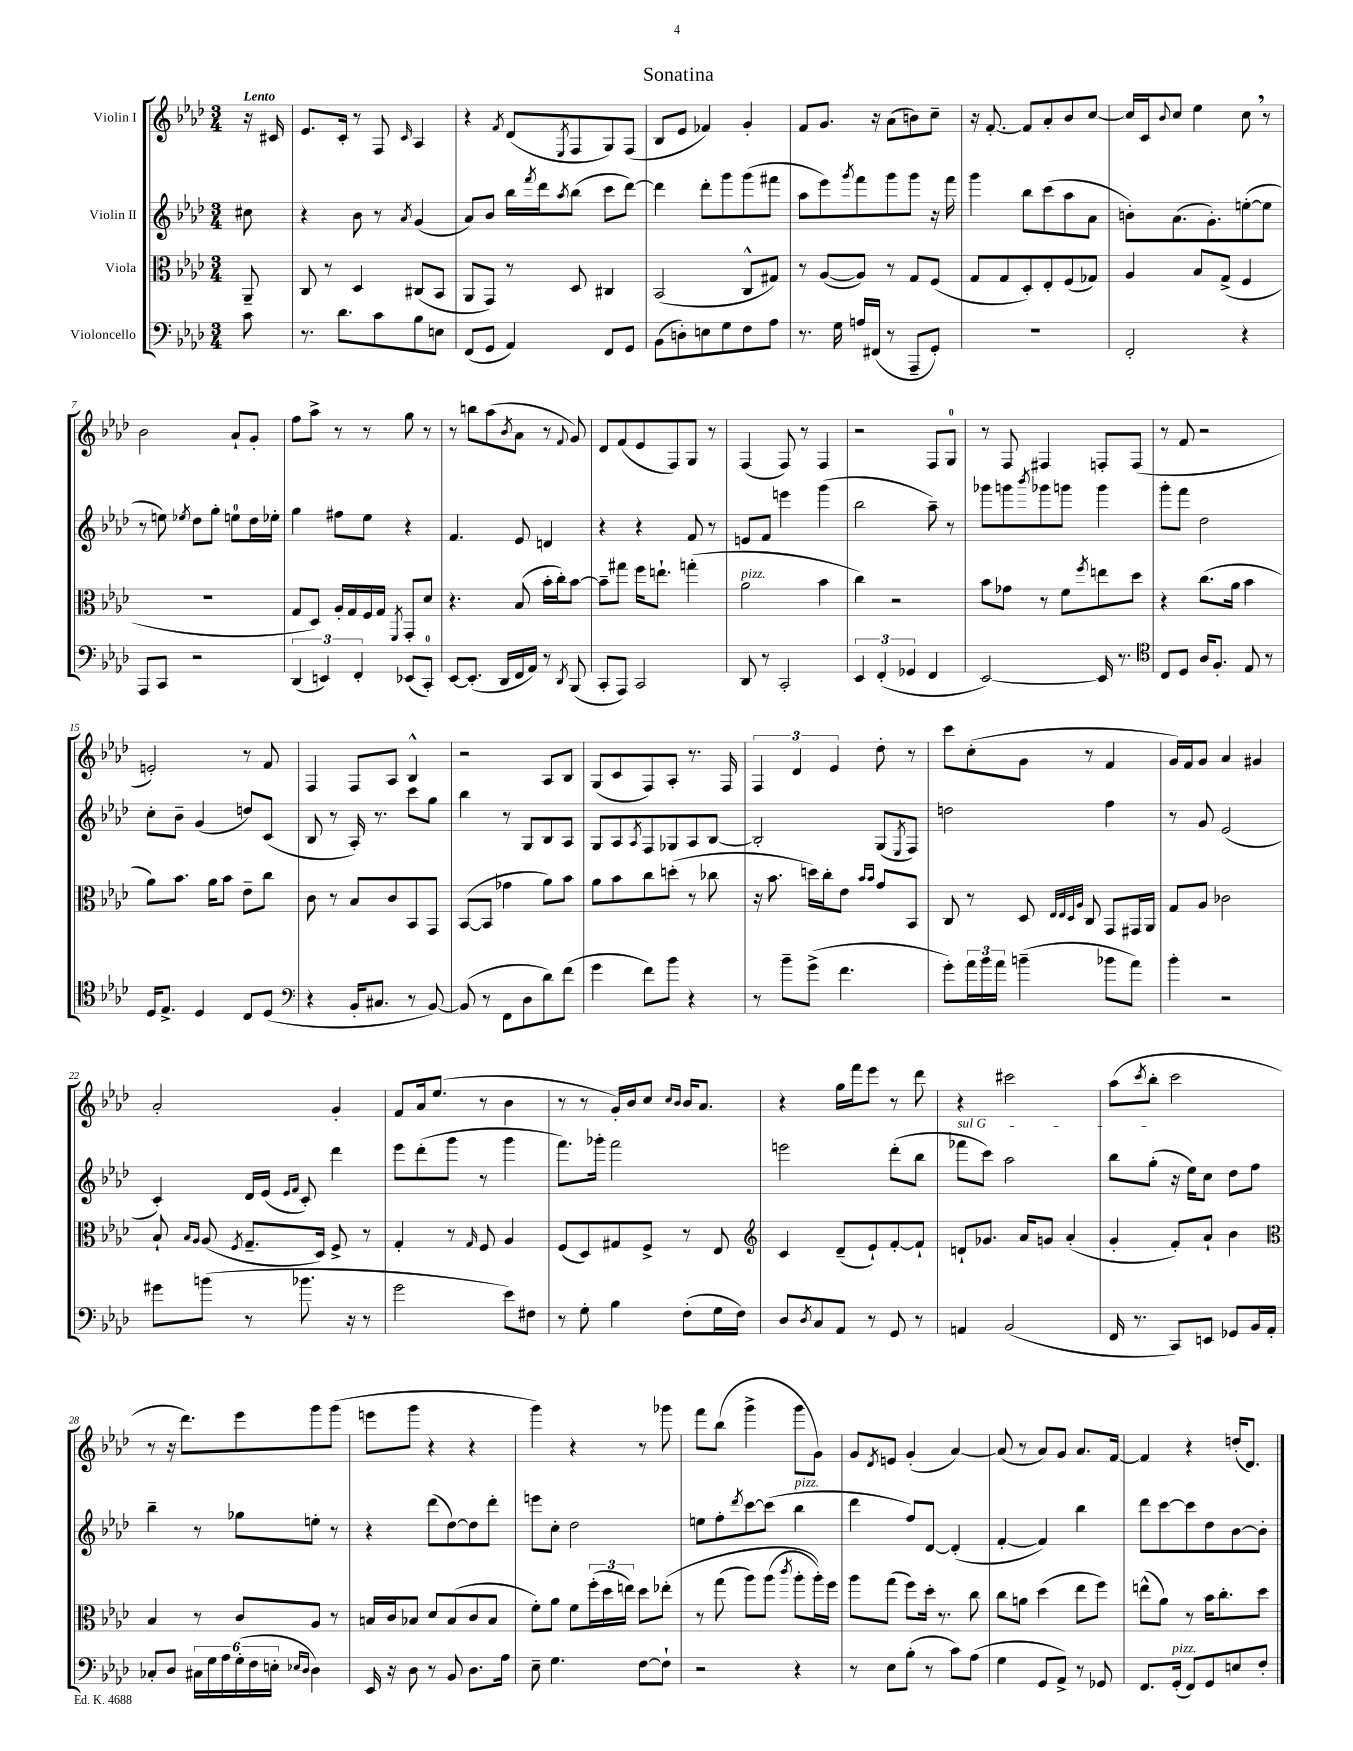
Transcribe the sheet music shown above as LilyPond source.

\header { title = "Sonatina" }
<<
\new StaffGroup <<
\new Staff = "s0" \with { instrumentName = "Violin I" } {
    \clef treble \key aes \major \numericTimeSignature \time 3/4 \partial 8 \tempo "Lento"
    r16 cis'16 |
    ees'8. c'16-. r8 f8 \grace { c'16 } aes4 |
    r4 \acciaccatura { f'8 } des'8( \acciaccatura { ees8 } f8 g8) f8( |
    bes8 ees'8 fes'4) g'4-. |
    f'8 g'8. r16 aes'8( b'8) c''8-- |
    r16 f'8.~-. f'8 aes'8-. bes'8 c''8~ |
    c''16 c'16 \appoggiatura { bes'8 } c''8 ees''4 c''8 \breathe r8 |
    bes'2 aes'8-! g'8-. |
    f''8 aes''8-> r8 r8 g''8 r8 |
    r8 b''8 aes''8( \acciaccatura { bes'8 } aes'8 r8 \appoggiatura { f'8 } g'8) |
    des'8 f'8( ees'8 f8) g8 r8 |
    f4( f8) r8 f4 |
    r2 f8 g8-0 |
    r8 f8 fis4 f8-. f8( |
    r8 f'8 r2 |
    e'2-.) r8 f'8 |
    f4 f8 aes8 bes4-^ |
    r2 aes8 bes8 |
    g8( c'8 f8) aes8-. r8. f16 |
    \tuplet 3/2 { f4 des'4 ees'4 } des''8-. r8 |
    c'''8 c''8-.( g'8 r8 f'4 |
    g'16) f'16 g'8 aes'4 gis'4 |
    aes'2-. g'4-. |
    f'8 aes'16 ees''8.( r8 bes'4 |
    r8 r8 g'16-.) bes'16 c''8 \grace { c''16 bes'16 } bes'16 aes'8. |
    r4 g''16 f'''16 ees'''8 r8 des'''8 |
    r4 cis'''2 |
    aes''8( \acciaccatura { c'''8 } bes''8-. c'''2 |
    r8 r16 des'''8.) ees'''8 g'''8 g'''8( |
    e'''8 g'''8 r4 r4 |
    g'''4) r4 r8 ges'''8 |
    f'''8 bes''8( g'''4-> g'''8 g'8) |
    g'8 \acciaccatura { des'8 } e'8 g'4-.( aes'4~) |
    aes'8( r8 aes'8) g'8 aes'8. f'16~ |
    f'4 r4 d''16-.( des'8.) \bar "|." |
}
\new Staff = "s1" \with { instrumentName = "Violin II" } {
    \clef treble \key aes \major \numericTimeSignature \time 3/4 \partial 8
    cis''8 |
    r4 bes'8 r8 \acciaccatura { aes'8 } g'4( |
    aes'8) bes'8 bes''16 \acciaccatura { f'''8 } des'''16 \acciaccatura { aes''8 } bes''8( c'''8 des'''8~) |
    des'''4 des'''8-. g'''8 g'''8( fis'''8 |
    aes''8 ees'''8) \acciaccatura { g'''8 } f'''8 g'''8 g'''8 r16 f'''16 |
    g'''4 bes''8 c'''8( aes''8 aes'8 |
    b'8-.) aes'8.( g'8.-.) e''8~-.( e''8 |
    r8 e''8) \acciaccatura { ees''8 } des''8 g''8-. e''8-0 des''16 ees''16-. |
    g''4 fis''8 ees''8 r4 |
    f'4. ees'8 d'4 |
    r4 r4 f'8 r8 |
    e'8 f'8 e'''4 g'''4( |
    bes''2 aes''8--) r8 |
    ges'''8 g'''8 \acciaccatura { bes'''8 } ges'''8 g'''8 g'''4 |
    g'''8-. f'''8 des''2 |
    c''8-. bes'8-- g'4( d''8) c'8( |
    bes8 r8 aes16-.) r8. c'''8 g''8 |
    bes''4 r8 g8 bes8 aes8 |
    g8 aes8 \acciaccatura { aes8 } f8 ges8 aes8 bes8~ |
    bes2-. g8( \acciaccatura { ees8 } f8) |
    d''2 f''4 |
    r8 g'8 ees'2( |
    c'4-.) des'16 ees'16( \grace { ees'16 f'16 } c'8-.) des'''4 |
    ees'''8 des'''8-.( g'''8 r8 g'''4 |
    f'''8.) ges'''16-. f'''2 |
    e'''2 des'''8-.( bes''8 |
    \once \override TextSpanner.bound-details.left.text = \markup { \italic "sul G" } fes'''8\startTextSpan c'''8) aes''2 |
    bes''8 g''8-.\stopTextSpan( r16 ees''16) c''8 des''8 f''8 |
    bes''4-- r8 ges''8 e''8-. r8 |
    r4 des'''8( des''8~) des''8 des'''8-. |
    e'''8 c''8-. des''2 |
    e''8 f''8-. \acciaccatura { des'''8 } c'''8~ c'''8( bes''4^\markup { \italic "pizz." } |
    des'''4 f''8) des'8~ des'4-.( |
    f'4~-. f'4) bes''4 |
    des'''8 c'''8~ c'''8 des''8 bes'8~ bes'8-. \bar "|." |
}
\new Staff = "s2" \with { instrumentName = "Viola" } {
    \clef alto \key aes \major \numericTimeSignature \time 3/4 \partial 8
    aes,8-- |
    c8 r8 des4 cis8( bes,8 |
    aes,8 g,8) r8 des8 cis4 |
    bes,2( c8-^ gis8) |
    r8 aes8~( aes8) r8 g8 f8( |
    g8 g8 des8-.) ees8-. f8( ges8) |
    aes4 bes8 g8->( f4 |
    R2. |
    g8 des8) aes16-. g16 f16 g16 \acciaccatura { f,8 } g,8-. des'8 |
    r4. bes8( bes'16-. c''16-.) bes'8~ |
    bes'8-- gis''8 f''16 e''8.-! g''4-.( |
    aes'2^\markup { \italic "pizz." } bes'4 |
    c''4) r2 |
    bes'8 ges'8 r8 f'8 \acciaccatura { f''8 } e''8 des''8 |
    r4 c''8.( aes'16 bes'4 |
    aes'8) bes'8. aes'16 bes'8 ees'8-- c''8 |
    c'8 r8 bes8 c'8 bes,8 g,8 |
    bes,8~( bes,8 ges'4 aes'8) bes'8 |
    aes'8 bes'8 c''8 d''8-.( r8 ces''8 |
    r16 bes'8. d''16) c''16-. ees'8 \grace { bes'16 bes'16 } g'8 bes,8 |
    c8 r8 des8 \grace { ees32 ees32 des32 aes32 } c8 g,8 gis,16 aes,16 |
    g8 aes8 ces'2 |
    bes8-! \grace { bes16 aes16 } aes8( \acciaccatura { f8 } g8.-- des16) f8-> r8 |
    g4-. r8 \grace { g16 } f8 aes4 |
    f8( des8) gis8 f8-> r8 ees8 |
    \clef treble c'4 des'8--( ees'8-!) f'8~-. f'8-! |
    d'8-! ges'8. aes'16 g'8 aes'4-.( |
    g'4-. f'8-.) aes'8-! bes'4 |
    \clef alto bes4 r8 c'8 aes8 r8 |
    b16 c'16 bes8 des'8 bes8( c'8 bes8 |
    f'8-.) aes'8 f'8 \tuplet 3/2 { f''16-.( des''16 e''16) } des''8 ees''8-.\( |
    r8 g''8( aes''8) aes''8( \acciaccatura { c'''8 } aes''8-. aes''16-.)\) f''16 |
    aes''8 g''8( f''8) des''16-. r8. c''8 |
    c''8 a'8 des''4( ees''8 f''8) |
    e''8-^( aes'8) r8 bes'16 c''8.-. des''8 \bar "|." |
}
\new Staff = "s3" \with { instrumentName = "Violoncello" } {
    \clef bass \key aes \major \numericTimeSignature \time 3/4 \partial 8
    c'8 |
    r8. des'8. c'8 bes8 e8 |
    f,8( g,8 aes,4) f,8 g,8 |
    bes,8( d8-.) e8 g8 f8 aes8 |
    r8. g16 a16 fis,16( r8 aes,,8-- g,8-.) |
    R2. |
    f,2-. r4 |
    aes,,8 c,8 r2 |
    \tuplet 3/2 { des,4( e,4) f,4-. } ees,8( c,8-0-.) |
    ees,8~ ees,8.-.( des,16 f,16 aes,16) r8 \acciaccatura { des,8 } bes,,8( |
    c,8-. aes,,8) c,2 |
    des,8 r8 c,2-. |
    \tuplet 3/2 { ees,4 f,4-.( ges,4 } f,4 |
    ees,2~) ees,16 r8. |
    \clef tenor c8 des8 aes16 f8.-. ees8 r8 |
    des16 ees8.-> des4 c8 des8( |
    \clef bass r4 bes,16-. cis8. r8 bes,8~) |
    bes,8( r8 f,8 des8 des'8) f'8( |
    g'4 f'8) bes'8 r4 |
    r8 bes'8-- g'8->( f'4. |
    g'8-.) \tuplet 3/2 { aes'16 bes'16 aes'16 } b'4--( bes'8 aes'8) |
    bes'4-. r2 |
    gis'8 b'8( r8 bes'8. r16 r8 |
    g'2 ees'8) fis8 |
    r8 g8-. bes4 f8-.( g16 f16) |
    des8 \acciaccatura { des8 } c8 aes,8 r8 g,8 r8 |
    a,4 bes,2( |
    f,16 r8. c,8) e,8 ges,8 bes,16 aes,16-. |
    ces8-. des8 \tuplet 6/4 { cis16 g16 aes16 g16-.( f16 e16-. } \grace { ees16 des16 } des4) |
    ees,16 r16 des8 r8 bes,8 des8. aes16 |
    ees8-- g4. f8~ f8-! |
    r2 r4 |
    r8 ees8 bes8-.( r8 c'8) aes8( |
    g4 g,8 aes,8->) r8 ges,8 |
    f,8. g,16-.^\markup { \italic "pizz." }( f,8) g,8 e8 f8-. \bar "|." |
}
>>
>>
